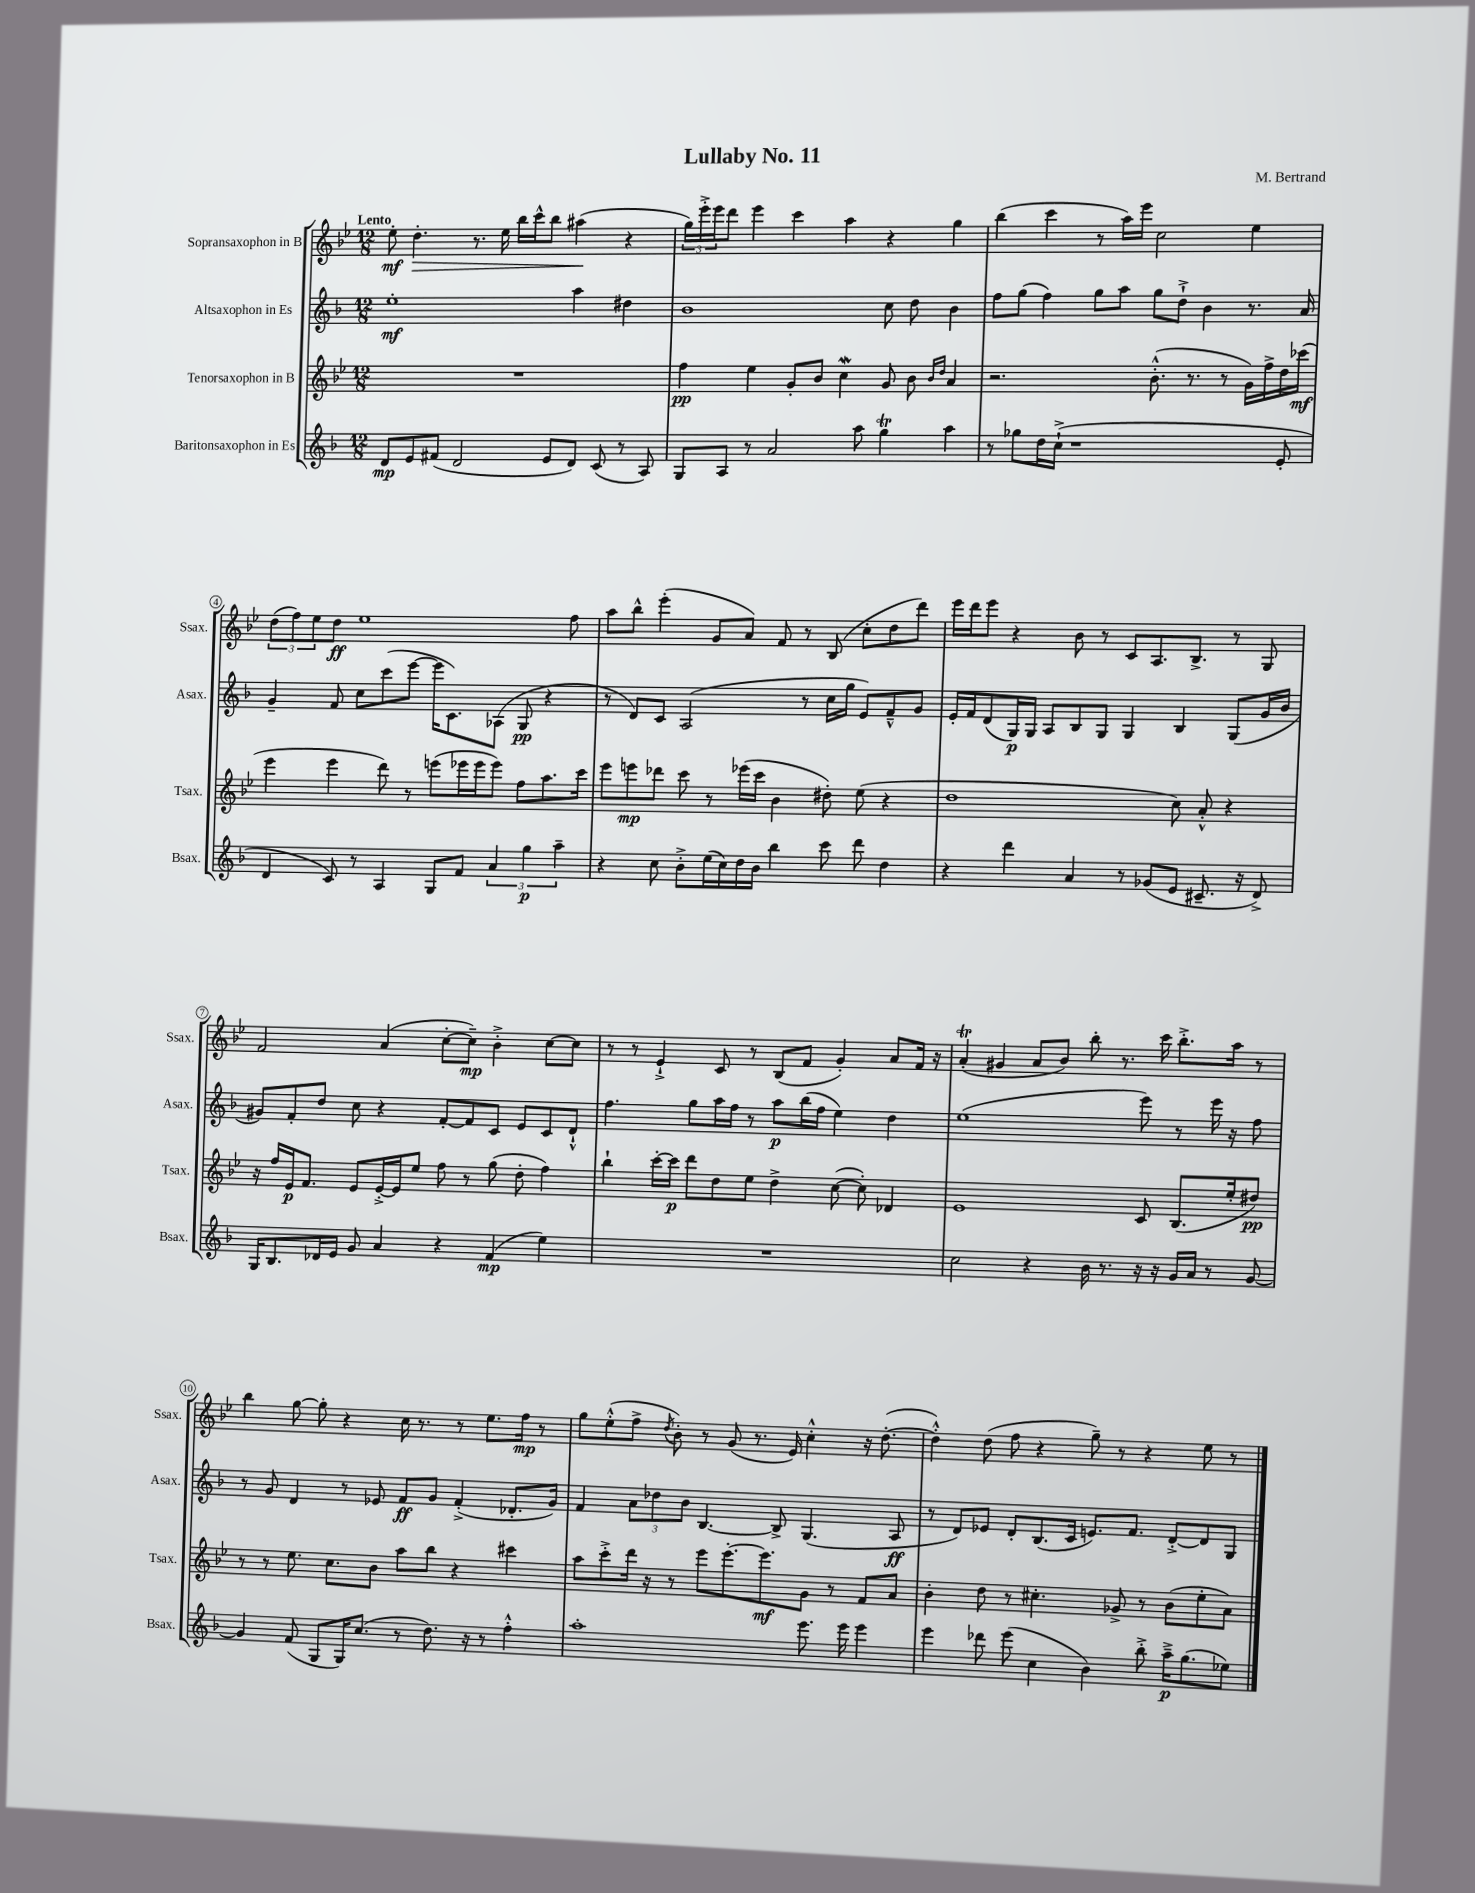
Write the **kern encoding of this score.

**kern	**dynam	**kern	**dynam	**kern	**dynam	**kern	**dynam
*part4	*part4	*part3	*part3	*part2	*part2	*part1	*part1
*staff4	*staff4	*staff3	*staff3	*staff2	*staff2	*staff1	*staff1
*I"Baritonsaxophon in Es	*	*I"Tenorsaxophon in B	*	*I"Altsaxophon in Es	*	*I"Sopransaxophon in B	*
*I'Bsax.	*	*I'Tsax.	*	*I'Asax.	*	*I'Ssax.	*
*clefG2	*	*clefG2	*	*clefG2	*	*clefG2	*
*k[b-]	*	*k[b-e-]	*	*k[b-]	*	*k[b-e-]	*
*M12/8	*	*M12/8	*	*M12/8	*	*M12/8	*
=1	=1	=1	=1	=1	=1	=1	=1
!	!	!	!	!	!	!LO:TX:a:B:t=Lento	!
8d/L	mp	1.r	.	1ee'	mf	8ee-'\	mf
!	!	!	!	!	!	!	!LO:HP:b
8e/	.	.	.	.	.	4.dd'\	>
(8f#X/J	.	.	.	.	.	.	.
2d/	.	.	.	.	.	.	.
.	.	.	.	.	.	8.r	.
.	.	.	.	.	.	16ee-\	.
.	.	.	.	.	.	16bb-\LL	.
.	.	.	.	.	.	16ccc^^\J	.
8e/L	.	.	.	.	.	8bb-\J	.
8d/J)	.	.	.	4aa\	.	(4aa#X\	.
(8c/	.	.	.	.	.	.	.
8r	.	.	.	4dd#X\	.	4r	]
8A/)	.	.	.	.	.	.	.
=2	=2	=2	=2	=2	=2	=2	=2
8G/L	.	4ff\	pp	1b-	.	24gg\LL)	.
.	.	.	.	.	.	24eee-'^\	.
.	.	.	.	.	.	24eee-\J	.
8A/J	.	.	.	.	.	8ddd\J	.
8r	.	4ee-\	.	.	.	4eee-\	.
2a/	.	.	.	.	.	.	.
.	.	8g'/L	.	.	.	4ccc\	.
.	.	8b-/J	.	.	.	.	.
.	.	4ccW\	.	.	.	4aa\	.
8aa\	.	.	.	.	.	.	.
4ggT\	.	8g/	.	8cc\	.	4r	.
.	.	8b-\	.	8dd\	.	.	.
.	.	16qqb-/LL	.	.	.	.	.
.	.	16qqdd/JJ	.	.	.	.	.
4aa\	.	4a/	.	4b-\	.	4gg\	.
=3	=3	=3	=3	=3	=3	=3	=3
8r	.	2.r	.	8ff\L	.	(4bb-\	.
8gg-X\L	.	.	.	(8gg\J	.	.	.
16dd\L	.	.	.	4ff\)	.	4ccc\	.
(16cc`^\JJ	.	.	.	.	.	.	.
1r	.	.	.	.	.	.	.
.	.	.	.	8gg\L	.	8r	.
.	.	.	.	8aa\J	.	16aa\LL)	.
.	.	.	.	.	.	16eee-\JJ	.
.	.	(8.b-'^^\	.	8gg\L	.	2cc\	.
.	.	.	.	8dd`^\J	.	.	.
.	.	8.r	.	.	.	.	.
.	.	.	.	4b-\	.	.	.
.	.	8r	.	.	.	.	.
.	.	16g\LL)	.	8.r	.	4ee-\	.
.	.	16ff^\	.	.	.	.	.
8e'/	.	16dd\	.	.	.	.	.
.	.	(16ccc-X\JJ	mf	16a/	.	.	.
!!LO:LB:g=z
=4	=4	=4	=4	=4	=4	=4	=4
4d/	.	4eee-\	.	4g~/	.	(12dd\L	.
.	.	.	.	.	.	12ff\)	.
.	.	.	.	.	.	12ee-\	.
8c/)	.	4eee-\	.	8f/	.	8dd\J	ff
8r	.	.	.	8cc\L	.	1ee-	.
4A/	.	8ddd\)	.	(8ccc\	.	.	.
.	.	8r	.	[8eee\J	.	.	.
8G/L	.	(8eeen\L	.	16eee\KL]	.	.	.
.	.	.	.	8.c\)	.	.	.
8f/J	.	16eee-X\L	.	.	.	.	.
.	.	16eee-\J	.	.	.	.	.
6a/	.	8eee-\J)	.	(8A-X\J	.	.	.
.	.	8ff\L	.	8G/	pp	.	.
6gg\	p	.	.	.	.	.	.
.	.	8.aa\	.	4r	.	.	.
6aa~\	.	.	.	.	.	.	.
.	.	.	.	.	.	8ff\	.
.	.	16ccc\Jk	.	.	.	.	.
=5	=5	=5	=5	=5	=5	=5	=5
4r	.	8eee-\L	.	8r	.	8aa\L	.
.	.	8eeen\	mp	8d/L)	.	8bb-^^\J	.
8cc\	.	8ddd-X\J	.	8c/J	.	(4eee-'\	.
8b-'^\L	.	8ccc\	.	(2A/	.	.	.
(16ee\L	.	8r	.	.	.	8g/L	.
16cc\)	.	.	.	.	.	.	.
16dd\	.	(16eee-X\LL	.	.	.	8a/J)	.
16b-\JJ	.	16ccc\JJ	.	.	.	.	.
4bb-\	.	4b-\	.	.	.	8f/	.
.	.	.	.	8r	.	8r	.
8ccc\	.	8dd#X'\)	.	16cc\LL	.	(8B-/	.
.	.	.	.	16gg\JJ	.	.	.
8ddd\	.	(8ee-\	.	8e/L)	.	8cc'\L	.
4dd\	.	4r	.	8f~^^/	.	8dd\	.
.	.	.	.	8g/J	.	8ddd\J)	.
=6	=6	=6	=6	=6	=6	=6	=6
4r	.	1dd	.	16e'/LL	.	16eee-\LL	.
.	.	.	.	16f/J	.	16ddd\J	.
.	.	.	.	(8d/	.	8eee-\J	.
4ddd\	.	.	.	16G/L)	p	4r	.
.	.	.	.	16G/JJ	.	.	.
.	.	.	.	8A/L	.	.	.
4a/	.	.	.	8B-/	.	8b-\	.
.	.	.	.	8G/J	.	8r	.
8r	.	.	.	4G/	.	8c/L	.
(8g-X/L	.	.	.	.	.	8.A/	.
8e/J	.	8cc\)	.	4B-/	.	.	.
.	.	.	.	.	.	8.B-^/J	.
8.c#X~/	.	8a'^^/	.	.	.	.	.
.	.	4r	.	(8G/L	.	8r	.
16r	.	.	.	.	.	.	.
8d^/)	.	.	.	16g/L	.	8G/	.
.	.	.	.	16b-/JJ	.	.	.
!!LO:LB:g=z
=7	=7	=7	=7	=7	=7	=7	=7
16G/KL	.	16r	.	8g#X/L)	.	2f/	.
8.B-/	.	16ff/LL	.	.	.	.	.
.	.	16e-/J	p	8f'/	.	.	.
.	.	8.f/J	.	.	.	.	.
16d-X/L	.	.	.	8dd/J	.	.	.
16e/JJ	.	.	.	.	.	.	.
8g/	.	8e-/L	.	8cc\	.	.	.
4a/	.	[16e-'^/L	.	4r	.	(4a/	.
.	.	16e-/J]	.	.	.	.	.
.	.	8ee-/J	.	.	.	.	.
4r	.	8ff\	.	[8f'/L	.	[8cc'\L	.
.	.	8r	.	8f/]	.	8cc~\J])	mp
(4f/	mp	(8gg\	.	8c/J	.	4b-'^\	.
.	.	8dd'\	.	8e/L	.	.	.
4ee\)	.	4ff\)	.	8c/	.	[8cc\L	.
.	.	.	.	8d`^^/J	.	8cc\J]	.
=8	=8	=8	=8	=8	=8	=8	=8
1.r	.	4bb-`\	.	4.ff\	.	8r	.
.	.	.	.	.	.	8r	.
.	.	[16ccc'\LL	.	.	.	4e-`^/	.
.	.	16ccc\JJ]	p	.	.	.	.
.	.	8ddd\L	.	8gg\L	.	.	.
.	.	8dd\	.	16aa\L	.	8c/	.
.	.	.	.	16ff\JJ	.	.	.
.	.	8ee-\J	.	8r	.	8r	.
.	.	4dd^\	.	8aa\L	p	(8B-/L	.
.	.	.	.	(16bb-\L	.	8f/J	.
.	.	.	.	16ff\JJ	.	.	.
.	.	([8cc\	.	4ee\)	.	4g'/)	.
.	.	8cc'\])	.	.	.	.	.
.	.	4d-X/	.	4dd\	.	8a/L	.
.	.	.	.	.	.	16f/Jk	.
.	.	.	.	.	.	16r	.
=9	=9	=9	=9	=9	=9	=9	=9
2cc\	.	1e-	.	(1ee	.	(4at'/	.
.	.	.	.	.	.	4g#X/	.
4r	.	.	.	.	.	8a/L	.
.	.	.	.	.	.	8b-/J)	.
16b-\	.	.	.	.	.	8bb-'\	.
8.r	.	.	.	.	.	.	.
.	.	.	.	.	.	8.r	.
16r	.	8c/	.	8eee\)	.	.	.
16r	.	.	.	.	.	16ccc\	.
16g/LL	.	(8.B-/L	.	8r	.	8.bb-'^\L	.
16a/JJ	.	.	.	.	.	.	.
8r	.	.	.	16eee\	.	.	.
.	.	16ee-'/k	.	16r	.	16aa\Jk	.
[8g/	.	8dd#X/J)	pp	8ff\	.	8r	.
!!LO:LB:g=z
=10	=10	=10	=10	=10	=10	=10	=10
4g/]	.	8r	.	8r	.	4bb-\	.
.	.	8r	.	8g/	.	.	.
(8f/	.	8.ee-\	.	4d/	.	[8gg\	.
8G/L	.	.	.	.	.	8gg'\]	.
.	.	8.cc\L	.	.	.	.	.
16G/K)	.	.	.	8r	.	4r	.
(8.cc/J	.	.	.	.	.	.	.
.	.	8b-\J	.	8e-X/	.	.	.
8r	.	8aa\L	.	8f/L	ff	16cc\	.
.	.	.	.	.	.	8.r	.
8.dd\)	.	8bb-\J	.	8g/J	.	.	.
.	.	4r	.	(4f'^/	.	8r	.
16r	.	.	.	.	.	.	.
8r	.	.	.	.	.	8.ee-\L	.
4ff'^^\	.	4ccc#X\	.	8.d-X'/L	.	.	.
.	.	.	.	.	.	16ff\Jk	mp
.	.	.	.	.	.	8r	.
.	.	.	.	16g/Jk)	.	.	.
=11	=11	=11	=11	=11	=11	=11	=11
1aa'	.	8aa\L	.	4f/	.	8gg\L	.
.	.	8ccc'^\	.	.	.	(8ee-'^^\	.
.	.	16ddd\Jk	.	12a\L	.	8ff^\J	.
.	.	16r	.	.	.	.	.
.	.	.	.	12dd-X\	.	.	.
.	.	.	.	.	.	8qdd/	.
.	.	8r	.	.	.	8b-'\)	.
.	.	.	.	12b-\J	.	.	.
.	.	8eee-\L	.	[4.B-/	.	8r	.
.	.	[8.eee-'\	.	.	.	(8g/	.
.	.	.	.	.	.	8.r	.
.	.	8.eee-\]	mf	.	.	.	.
.	.	.	.	8B-^/]	.	.	.
.	.	.	.	.	.	16e-/)	.
8.eee\	.	8g\J	.	(4.G/	.	4cc'^^\	.
.	.	8r	.	.	.	.	.
16eee\	.	.	.	.	.	.	.
4eee\	.	8f/L	.	.	.	16r	.
.	.	.	.	.	.	([8.dd'\	.
.	.	8a/J	.	8A/	ff	.	.
=12	=12	=12	=12	=12	=12	=12	=12
4eee\	.	4b-'\	.	8r	.	4dd'^^\])	.
.	.	.	.	8d/L)	.	.	.
8ddd-X\	.	8dd\	.	8e-X/J	.	(8dd\	.
(8eee\	.	8r	.	8d'/L	.	8ff\	.
4cc\	.	4.cc#X'\	.	(8.B-/	.	4r	.
.	.	.	.	16c/Jk	.	.	.
4b-\)	.	.	.	8.en/L)	.	8gg~\)	.
.	.	8g-X^/	.	.	.	8r	.
.	.	.	.	8.f/J	.	.	.
8bb-'^\	.	8r	.	.	.	4r	.
16aa~^\KL	p	(8b-\L	.	[8d'^/L	.	.	.
(8.gg\	.	.	.	.	.	.	.
.	.	8ee-'\	.	8d/]	.	8ee-\	.
8ee-X\J)	.	8a\J)	.	8G/J	.	8r	.
==	==	==	==	==	==	==	==
*-	*-	*-	*-	*-	*-	*-	*-
